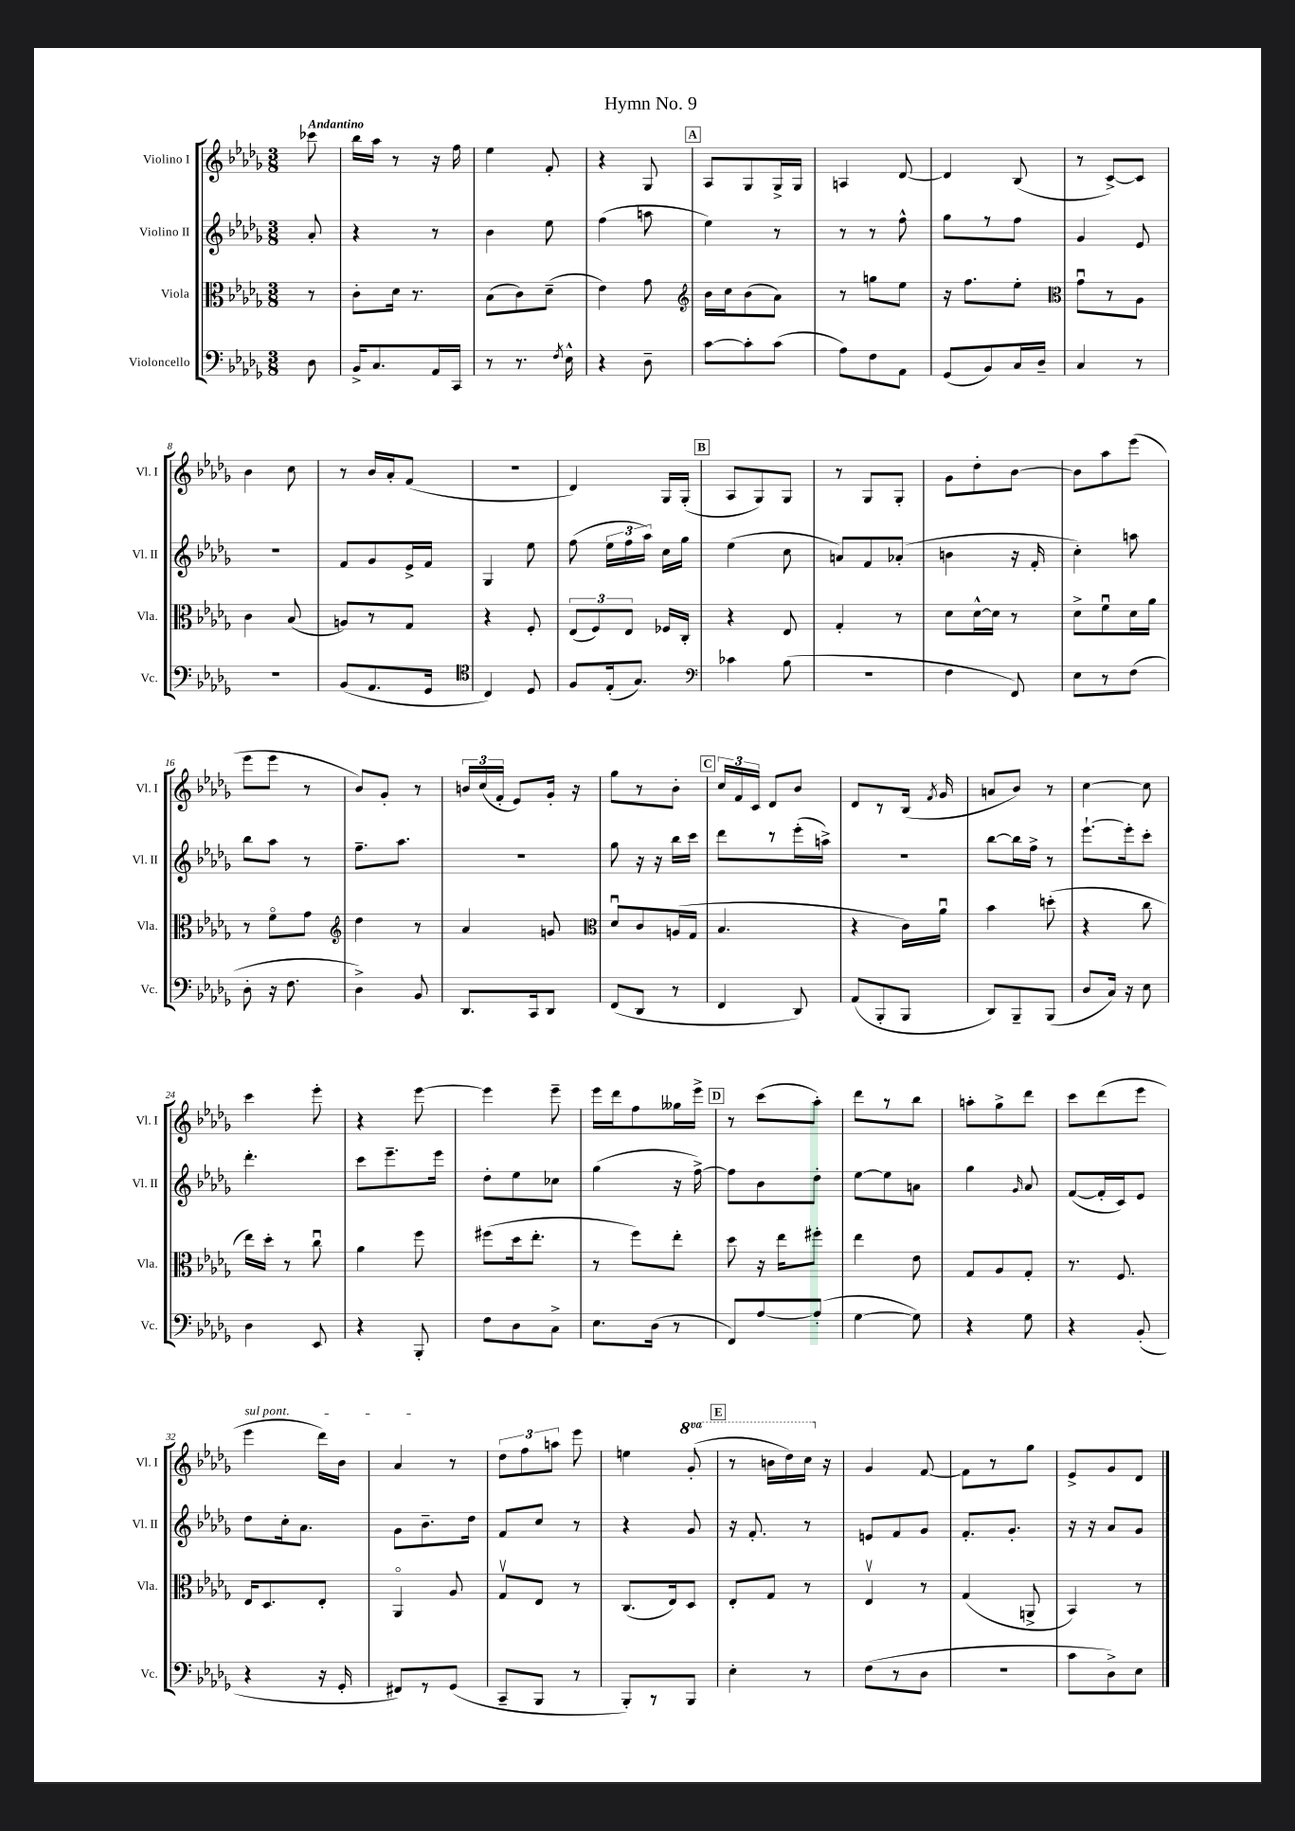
\header { title = "Hymn No. 9" }
<<
\new StaffGroup <<
\new Staff = "s0" \with { instrumentName = "Violino I" shortInstrumentName = "Vl. I" } {
    \clef treble \key des \major \numericTimeSignature \time 3/8 \set Staff.ottavationMarkups = #ottavation-simple-ordinals \partial 8 \tempo "Andantino"
    \autoBeamOff ces'''8 |
    bes''16[ aes''16] r8 r16 f''16 |
    ees''4 f'8-. |
    r4 ges8 |
    \mark \markup { \box "A" } aes8[ ges8 ges16-> ges16] |
    a4 des'8~ |
    des'4 bes8( |
    r8 c'8[~->) c'8] |
    bes'4 c''8 |
    r8 bes'16[ aes'16-. f'8]( |
    R4. |
    des'4) ges16[ ges16]-.( |
    \mark \markup { \box "B" } aes8[ ges8) ges8] |
    r8 ges8[ ges8]-. |
    ges'8[ des''8-. bes'8]~ |
    bes'8[ aes''8 ees'''8]( |
    ees'''8[ ees'''8] r8 |
    bes'8[) ges'8]-. r8 |
    \tuplet 3/2 { b'16[ c''16( f'16]-. } ees'8[) ges'16]-. r16 |
    ges''8[ r8 bes'8]-. |
    \mark \markup { \box "C" } \tuplet 3/2 { c''16[ f'16 c'16] } des'8[ bes'8] |
    des'8[ r8 bes16]( \acciaccatura { f'8 } ges'16 |
    a'8[ bes'8]) r8 |
    c''4~ c''8 |
    c'''4 ees'''8-. |
    r4 ees'''8~ |
    ees'''4 ees'''8-- |
    ees'''16[ des'''16 f''8 geses''16 ees'''16]-> |
    \mark \markup { \box "D" } r8 c'''8[( aes''8]-.) |
    des'''8[ r8 bes''8] |
    a''8[-. ges''8-> des'''8] |
    c'''8[ des'''8( ees'''8] |
    \once \override TextSpanner.bound-details.left.text = \markup { \italic "sul pont." } ees'''4\startTextSpan des'''16[) bes'16] |
    aes'4\stopTextSpan r8 |
    \tuplet 3/2 { des''8[ f''8 a''8] } ees'''8 |
    e''4 \ottava #1 ges''8-.( |
    \mark \markup { \box "E" } r8 b''16[ des'''16) c'''16] \ottava #0 r16 |
    ges'4 f'8~ |
    f'8[ r8 ges''8] |
    ees'8[-> ges'8 des'8] \bar "|." |
}
\new Staff = "s1" \with { instrumentName = "Violino II" shortInstrumentName = "Vl. II" } {
    \clef treble \key des \major \numericTimeSignature \time 3/8 \partial 8
    \autoBeamOff aes'8-. |
    r4 r8 |
    bes'4 ees''8 |
    f''4( a''8 |
    \mark \markup { \box "A" } ees''4) r8 |
    r8 r8 f''8-^ |
    ges''8[ r8 f''8] |
    ges'4 ees'8 |
    R4. |
    f'8[ ges'8 ees'16-> f'16] |
    ges4 ees''8 |
    f''8( \tuplet 3/2 { ees''16[ f''16 aes''16]) } c''16[ ges''16] |
    \mark \markup { \box "B" } ees''4( c''8 |
    a'8[) f'8 aes'8]-.( |
    b'4 r16 f'16-. |
    c''4-.) a''8 |
    bes''8[ aes''8] r8 |
    f''8.[-- aes''8.] |
    R4. |
    ges''8 r16 r16 bes''16[ c'''16] |
    \mark \markup { \box "C" } des'''8[ r8 ees'''16-.( a''16]->) |
    R4. |
    bes''8[~ bes''16 f''16]-> r8 |
    ees'''8.[~-! ees'''16-. c'''8]-. |
    des'''4.-. |
    c'''8[ ees'''8.-- ees'''16] |
    des''8[-. ees''8 ces''8] |
    ges''4( r16 f''16~->) |
    \mark \markup { \box "D" } f''8[ bes'8 des''8]-. |
    ees''8[~ ees''8 a'8] |
    ges''4 \grace { ges'16 } aes'8 |
    f'8[~( f'16-. c'16) ees'8] |
    des''8[ c''16-. aes'8.] |
    ges'8[ bes'8.-- des''16] |
    f'8[ c''8] r8 |
    r4 ges'8 |
    \mark \markup { \box "E" } r16 f'8.-. r8 |
    e'8[ f'8 ges'8] |
    f'8.[-. ges'8.]-. |
    r16 r16 aes'8[ ges'8] \bar "|." |
}
\new Staff = "s2" \with { instrumentName = "Viola" shortInstrumentName = "Vla." } {
    \clef alto \key des \major \numericTimeSignature \time 3/8 \partial 8
    \autoBeamOff r8 |
    c'8[-. des'16] r8. |
    bes8[( c'8) des'8]--( |
    ees'4) ges'8 |
    \mark \markup { \box "A" } \clef treble bes'16[ c''16 bes'8( aes'8]) |
    r8 g''8[ ees''8] |
    r16 f''8.[ ees''8]-. |
    \clef alto ges'8[\downbow r8 aes8] |
    c'4 bes8( |
    a8[) r8 ges8] |
    r4 f8-. |
    \tuplet 3/2 { ees8[( f8) ees8] } fes16[ c16]-. |
    \mark \markup { \box "B" } r4 ees8 |
    ges4-. r8 |
    des'8[ des'16~-^ des'16] r8 |
    des'8[-> f'8\downbow des'16 aes'16] |
    r8 f'8[\flageolet ges'8] |
    \clef treble des''4 r8 |
    aes'4 g'8 |
    \clef alto des'8[\downbow c'8 a16( ges16] |
    \mark \markup { \box "C" } bes4. |
    r4 c'16[) aes'16]\downbow |
    bes'4 d''8-.( |
    r4 c''8 |
    ees''16[) des''16]-. r8 c''8\downbow |
    aes'4 f''8 |
    fis''8[( des''16 ees''8.]-. |
    r8 f''8[) ees''8]-. |
    \mark \markup { \box "D" } des''8 r16 ees''16[ fis''8]-. |
    ees''4 ees'8 |
    ges8[ aes8 ges8]-. |
    r8. f8. |
    ees16[ des8. ees8]-. |
    aes,4\flageolet aes8 |
    ges8[\upbow ees8] r8 |
    c8.[( ees16) des8] |
    \mark \markup { \box "E" } ees8[-. ges8] r8 |
    ees4\upbow r8 |
    ges4( a,8-> |
    bes,4) r8 \bar "|." |
}
\new Staff = "s3" \with { instrumentName = "Violoncello" shortInstrumentName = "Vc." } {
    \clef bass \key des \major \numericTimeSignature \time 3/8 \partial 8
    \autoBeamOff des8 |
    bes,16[-> c8. aes,16 c,16] |
    r8 r8. \acciaccatura { f8 } ees16-^ |
    r4 des8-- |
    \mark \markup { \box "A" } c'8[~ c'8-. c'8]( |
    aes8[) f8 aes,8] |
    ges,8[( bes,8) c16 des16]-- |
    c4 r8 |
    R4. |
    bes,8[( aes,8. ges,16] |
    \clef tenor c4) des8 |
    f8[ ees16-.( ges8.]) |
    \mark \markup { \box "B" } \clef bass ces'4 bes8( |
    R4. |
    f4 f,8) |
    ees8[ r8 f8]( |
    des8-. r16 f8. |
    des4->) bes,8 |
    des,8.[ c,16 des,8] |
    f,8[( des,8] r8 |
    \mark \markup { \box "C" } f,4 des,8) |
    aes,8[( bes,,8-. bes,,8] |
    des,8[) bes,,8-- bes,,8]( |
    des8[ c16]) r16 ees8 |
    des4 ees,8 |
    r4 bes,,8-. |
    f8[ des8 c8]-> |
    ees8.[ des16]( r8 |
    \mark \markup { \box "D" } f,8[) aes8~ aes8]-.( |
    ges4~ ges8) |
    r4 ges8 |
    r4 bes,8-.( |
    r4 r16 ges,16-. |
    fis,8[) r8 ges,8]( |
    c,8[-- bes,,8] r8 |
    bes,,8[-.) r8 bes,,8] |
    \mark \markup { \box "E" } ees4-. r8 |
    f8[( r8 des8] |
    r4. |
    c'8[ des8->) ees8] \bar "|." |
}
>>
>>
